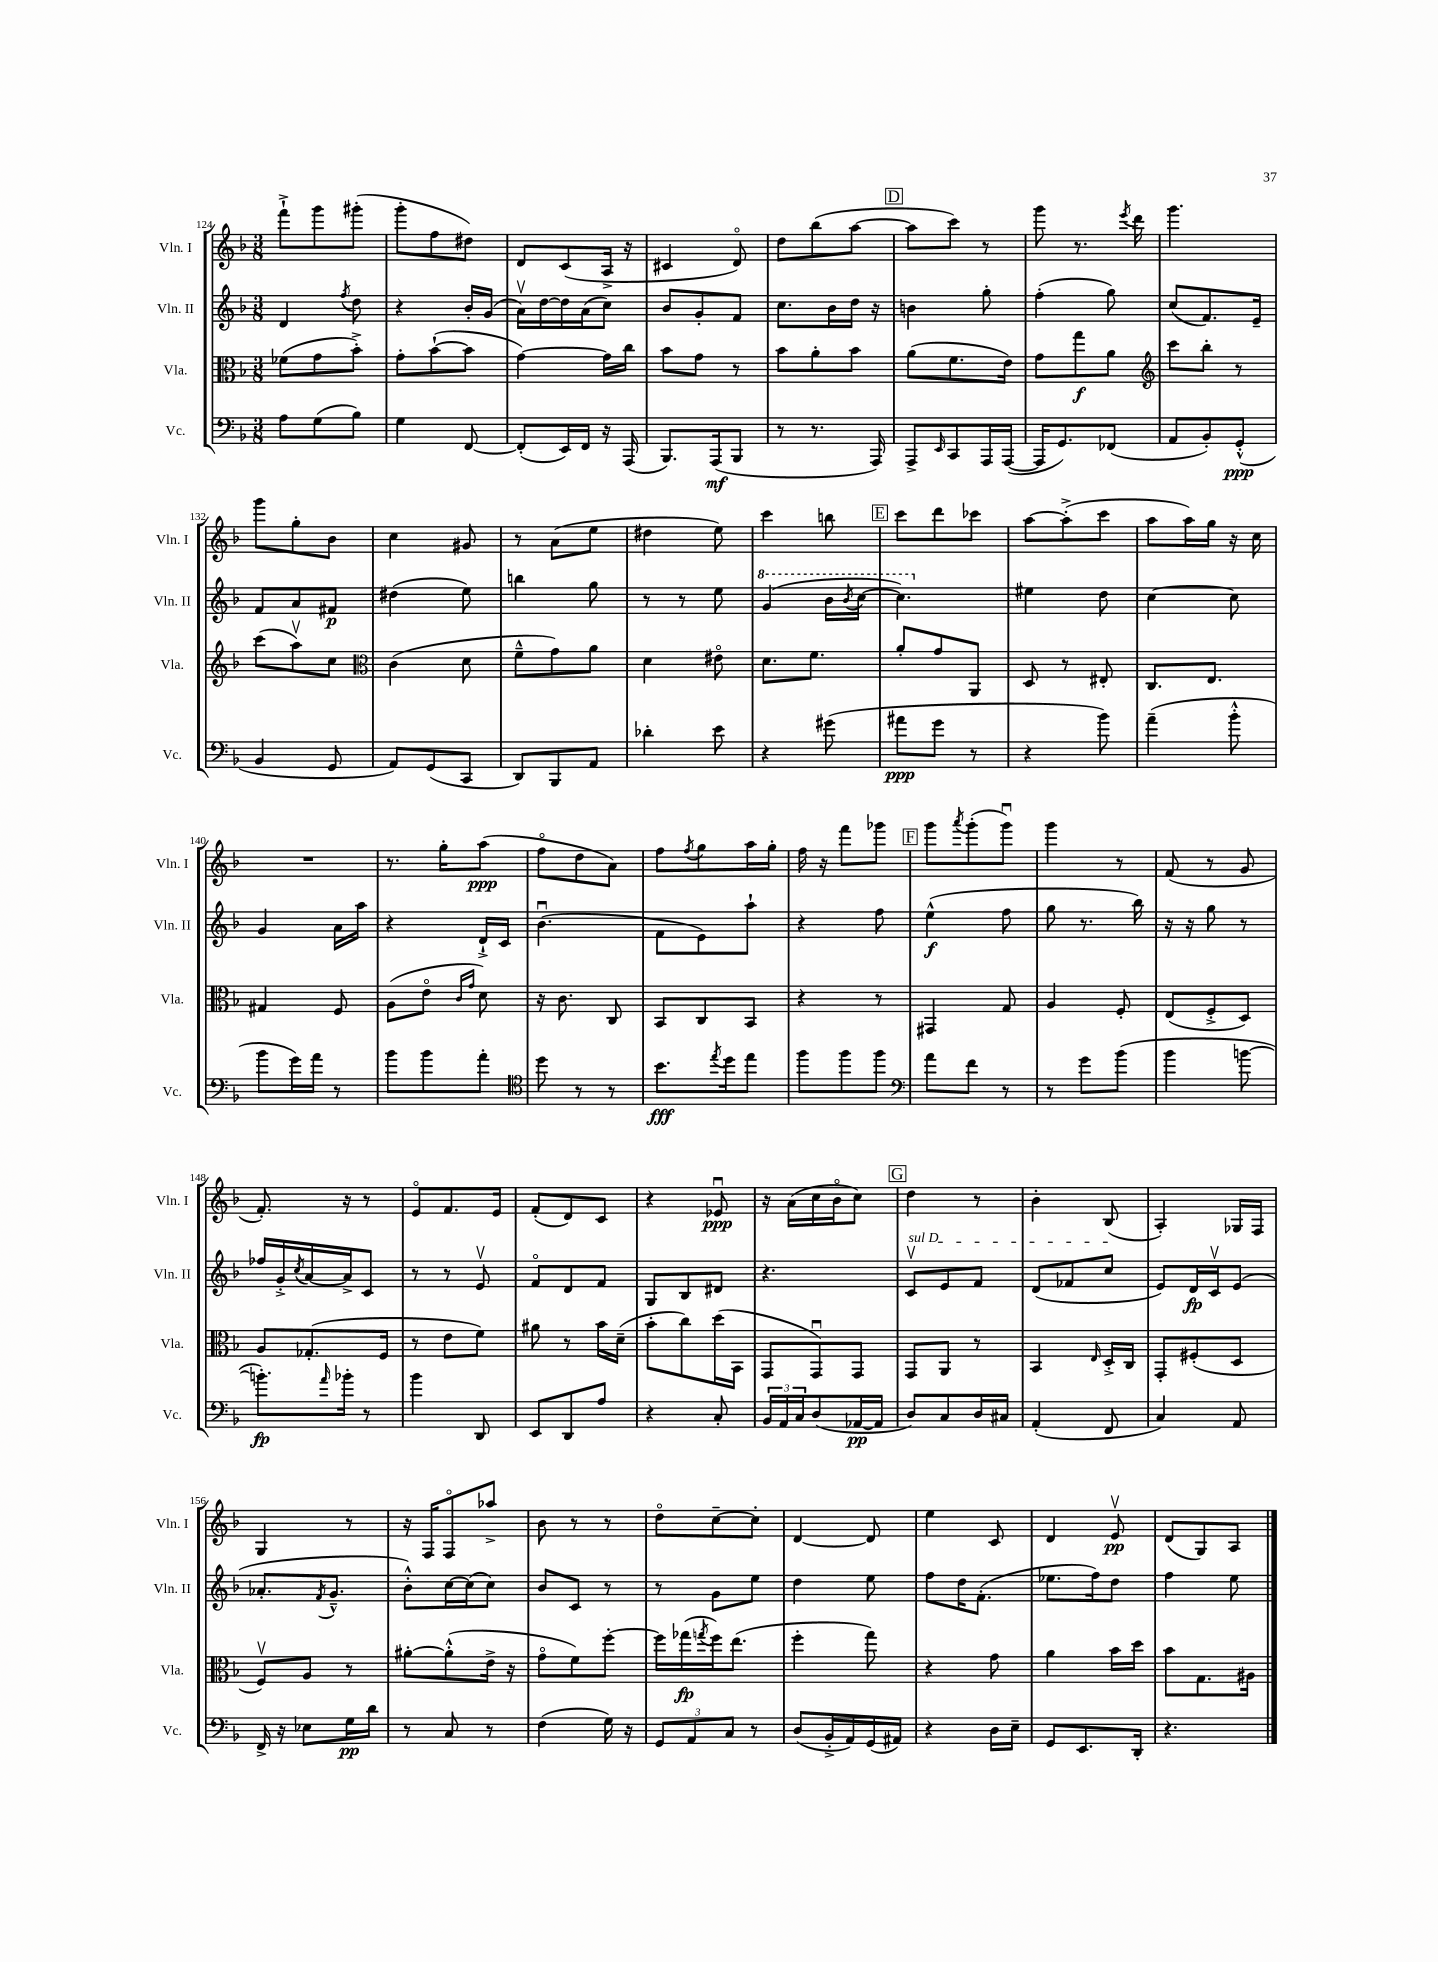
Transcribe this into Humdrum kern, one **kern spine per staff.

**kern	**kern	**kern	**kern
*staff4	*staff3	*staff2	*staff1
*clefF4	*clefC3	*clefG2	*clefG2
*k[b-]	*k[b-]	*k[b-]	*k[b-]
*M3/8	*M3/8	*M3/8	*M3/8
8A\L	(8f-\L	4d/	8fff`^\L
(8G\	8g\	.	8ggg\
.	.	8qff/	.
8B-\J)	8b-'^\J)	8dd\	(8ggg#'\J
=	=	=	=
4G\	8g'\L	4r	8ggg'\L
.	([8b-`\	.	8ff\
[8FF/	8b-\]J	16b-'/LL	8dd#\J)
.	.	(16g/JJ	.
=	=	=	=
(8FF'/]L	[4g\)	16av\LL)	8d/L
.	.	[16dd\	.
16EE/L)	.	16dd\]	(8c/
16FF/JJ	.	(16a\J	.
16r	16g\]LL	8cc\J)	16A^/Jk
(16AAA/	16cc\JJ	.	16r
=	=	=	=
8.BBB-/L)	8b-\L	8b-/L	4c#/
.	8g\J	8g'/	.
(16AAA/k	.	.	.
8BBB-/J	8r	8f/J	8do/)
=	=	=	=
8r	8b-\L	8.cc\L	8dd\L
8.r	8a'\	.	(8bb-\
.	.	16b-\L	.
.	8b-\J	16dd\JJ	[8aa\J
16AAA/)	.	16r	.
=	=	=	=
8AAA^/L	(8a\L	4b\	8aa\]L
16qqEE/	.	.	.
8CC/	8.f\	.	8ccc\J)
16AAA/L	.	8gg'\	8r
([16AAA/JJ	16e\Jk)	.	.
=	=	=	=
16AAA/]LK	8g\L	(4ff'\	8ggg\
8.GG/)	.	.	.
.	8gg\	.	8.r
(8FF-/J	8a\J	8gg\)	.
.	.	.	8qeee/
.	.	.	16ddd\
=	=	=	=
*	*clefG2	*	*
8AA/L	8ccc\L	(8cc/L	4.ggg\
8BB-'/)	8bb-'\J	8.f/)	.
(8GG'^^/J	8r	.	.
.	.	16e~/Jk	.
=	=	=	=
4BB-/	(8ccc\L	8f/L	8ggg\L
.	8aav\)	8a/	8gg'\
8GG/	8cc\J	8f#/J	8b-\J
=	=	=	=
*	*clefC3	*	*
8AA/L)	(4c\	(4dd#\	4cc\
(8GG/	.	.	.
8CC/J	8d\	8ee\)	8g#/
=	=	=	=
8DD/L)	8f~^^\L	4bb\	8r
8BBB-/	8g\)	.	(8a\L
8AA/J	8a\J	8gg\	8ee\J
=	=	=	=
4d-'\	4d\	8r	4dd#\
.	.	8r	.
8e\	8e#o\	8ee\	8ee\)
=	=	=	=
4r	8.d\L	(4gg/	4ccc\
.	8.f\J	.	.
(8g#\	.	16bb-\LL	8bb\
.	.	8qbb-/	.
.	.	[16ccc\JJ	.
=	=	=	=
8a#\L	8a'/L	4.ccc\])	8ccc\L
8g\J	8g/	.	8ddd\
8r	8AA/J	.	8ccc-\J
=	=	=	=
4r	8D/	4ee#\	[8aa\L
.	8r	.	(8aa'^\]
8b-\)	8E#'/	8dd\	8ccc\J
=	=	=	=
(4a~\	8.C/L	[4cc\	8aa\L
.	.	.	16aa\L)
.	8.E/J	.	16gg\JJ
8b-'^^\	.	8cc\]	16r
.	.	.	16cc\
=	=	=	=
8b-\L	4G#/	4g/	4.r
16g\L)	.	.	.
16a\JJ	.	.	.
8r	8F/	16a\LL	.
.	.	16aa\JJ	.
=	=	=	=
8b-\L	(8A\L	4r	8.r
8b-\	8eo\J	.	.
.	.	.	16gg'\LK
.	16qqc/LL	.	.
.	16qqg/JJ	.	.
8a'\J	8d\)	16d`^/LL	(8aa\J
.	.	16c/JJ	.
=	=	=	=
*clefC4	*	*	*
8dd\	16r	(4.b-u\	8ffo\L
.	8.c\	.	.
8r	.	.	8dd\
8r	8C/	.	8a\J)
=	=	=	=
8.b-\L	8BB-/L	8f\L	8ff\L
.	.	.	8qff/
.	8C/	8e\)	8gg\
8qee/	.	.	.
16dd\k	.	.	.
8ee\J	8BB-/J	8aa`\J	16aa\L
.	.	.	16gg'\JJ
=	=	=	=
8ff\L	4r	4r	16ff\
.	.	.	16r
8ff\	.	.	8fff\L
8ff\J	8r	8ff\	8ggg-\J
=	=	=	=
*clefF4	*	*	*
8a\L	4GG#/	(4ee^^\	8ggg\L
.	.	.	8qaaa/
8f\J	.	.	(8ggg'\
8r	8G/	8ff\	8gggu\J)
=	=	=	=
8r	4A/	8gg\	4ggg\
8g\L	.	8.r	.
(8b-\J	8F'/	.	8r
.	.	16bb-\)	.
=	=	=	=
4b-\	(8E/L	16r	(8f/
.	.	16r	.
.	8F'^/	8gg\	8r
[8b\	8D/J)	8r	8g/
=	=	=	=
8.b'\]L)	8A/L	16ff-/LL	8.f'/)
.	.	16g'^/	.
.	.	8qcc/	.
.	(8.G-'/	[16a/	.
16qqa/	.	.	.
16b-'\Jk	.	16a^/]J	16r
8r	.	8c/J	8r
.	16F/Jk	.	.
=	=	=	=
4b-\	8r	8r	8eo/L
.	8e\L	8r	8.f/
8DD/	8f\J)	8ev/	.
.	.	.	16e/Jk
=	=	=	=
8EE/L	8a#\	8fo/L	(8f'/L
8DD/	8r	8d/	8d/)
8A/J	16b-\LL	8f/J	8c/J
.	(16d~\JJ	.	.
=	=	=	=
4r	8b-'\L	8G/L	4r
.	8cc\)	8B-/	.
8C'/	(16dd\L	8d#/J	8e-u/
.	16BB-\JJ	.	.
=	=	=	=
24BB-/LL	8GG/L	4.r	16r
24AA/	.	.	.
.	.	.	(16a\LL
24C/J	.	.	.
(8D/	8GGu/)	.	16cc\
.	.	.	16b-o\J
[16AA-/L	8GG/J	.	8cc\J)
16AA-/]JJ	.	.	.
=	=	=	=
8D/L)	8GG/L	8cv/L	4dd\
8C/	8AA/J	8e/	.
16D/L	8r	8f/J	8r
16C#/JJ	.	.	.
=	=	=	=
(4AA'/	4BB-/	(8d/L	4b-'\
.	.	8f-/	.
.	16qqE/	.	.
8FF/	16D'^/LL	8cc/J	(8B-/
.	16C/JJ	.	.
=	=	=	=
4C/)	8GG'/L	8e/L)	4A'/)
.	(8F#'/	16d/L	.
.	.	16cv/J	.
8AA/	8D/J	(8e/J	16G-/LL
.	.	.	16F/JJ
=	=	=	=
16FF^/	8Fv/L)	8.a-'/L	4G/
16r	.	.	.
8E-\L	8A/J	.	.
.	.	8qf/	.
.	.	8.g~^^/J	.
16G\L	8r	.	8r
16d\JJ	.	.	.
=	=	=	=
8r	[8a#'\L	8b-'^^\L)	16r
.	.	.	16F/LK
8C/	(8a#'^^\]	[16cc\L	8Fo/
.	.	(16cc\]J	.
8r	16e^\Jk	8cc\J)	8aa-^/J
.	16r	.	.
=	=	=	=
(4F\	8go\L	8b-/L	8b-\
.	8f\)	8c/J	8r
16G\)	[8ff'\J	8r	8r
16r	.	.	.
=	=	=	=
12GG/L	16ff\]LL	8r	8ddo\L
.	(16gg-\	.	.
12AA/	.	.	.
.	8qgg/	.	.
.	16ff\J)	8g\L	[8cc~\
12C/J	.	.	.
.	(8.ee\J	.	.
8r	.	8ee\J	8cc'\]J
=	=	=	=
(8D/L	4ff'\	4dd\	[4d/
16BB-'^/L	.	.	.
16AA/)	.	.	.
(16GG/	8gg\)	8ee\	8d/]
16AA#/JJ)	.	.	.
=	=	=	=
4r	4r	8ff\L	4ee\
.	.	16dd\K	.
.	.	(8.f'\J	.
16D\LL	8g\	.	8c/
16E~\JJ	.	.	.
=	=	=	=
8GG/L	4a\	8.ee-\L	4d/
8.EE/	.	.	.
.	.	16ff\k)	.
.	16b-\LL	8dd\J	8ev/
16DD'/Jk	16dd\JJ	.	.
=	=	=	=
4.r	8b-\L	4ff\	(8d/L
.	8.G\	.	8G/)
.	.	8ee\	8A/J
.	16A#\Jk	.	.
==	==	==	==
*-	*-	*-	*-
